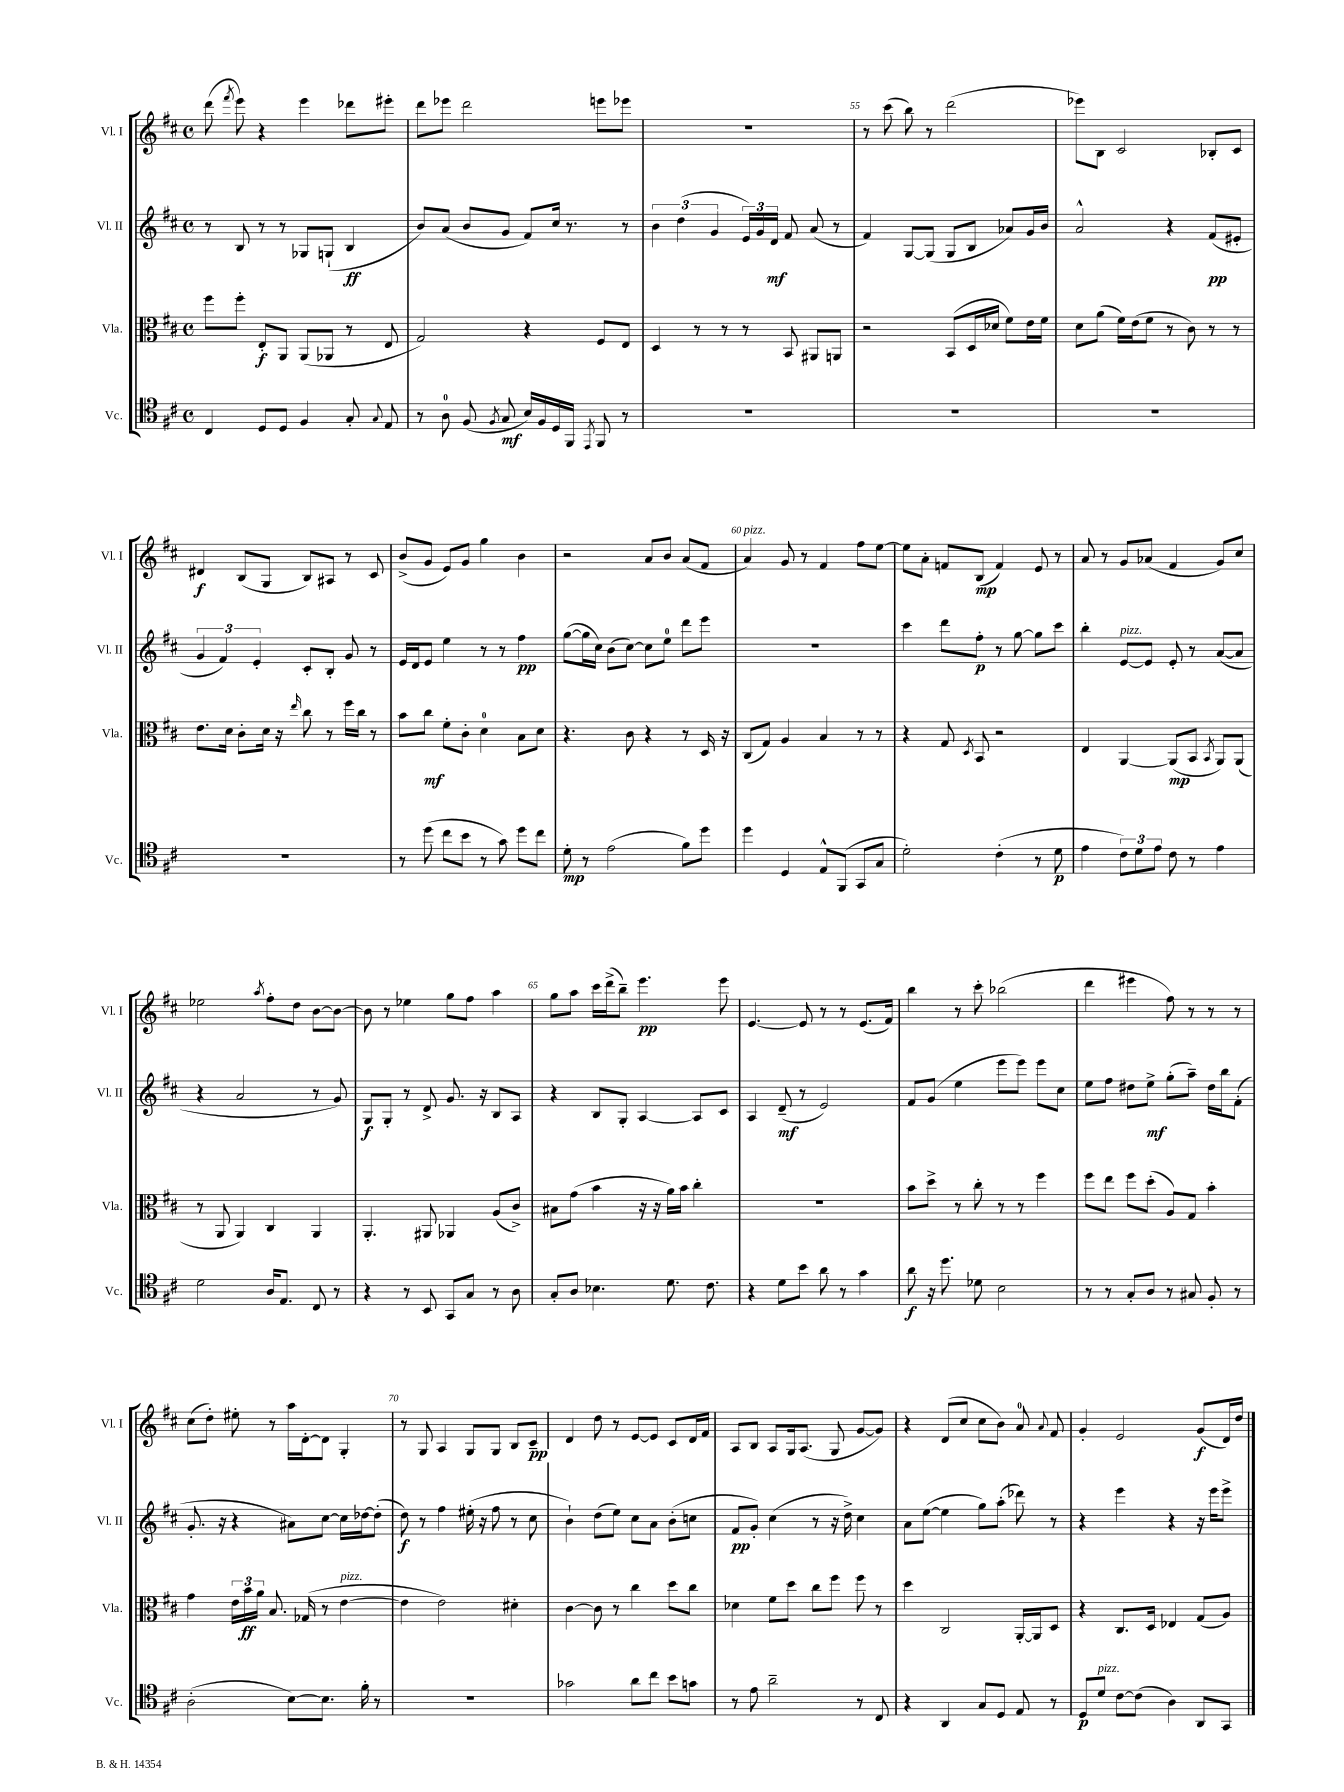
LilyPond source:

<<
\new StaffGroup <<
\new Staff = "s0" \with { instrumentName = "Vl. I" shortInstrumentName = "Vl. I" } {
    \clef treble \key d \major \defaultTimeSignature \time 4/4
    \autoBeamOff d'''8( \acciaccatura { fis'''8 } e'''8) r4 e'''4 des'''8[ eis'''8]-. |
    d'''8[ ees'''8] d'''2 e'''8[ ees'''8] |
    R1 |
    r8 cis'''8( b''8) r8 d'''2( |
    ees'''8[) b8] cis'2 bes8[-. cis'8] |
    dis'4\f b8[( g8] b8[) ais8] r8 cis'8 |
    b'8[->( g'8] e'8[) g'8] g''4 b'4 |
    r2 a'8[ b'8] a'8[( fis'8] |
    a'4^\markup { \italic "pizz." }) g'8 r8 fis'4 fis''8[ e''8]~ |
    e''8[ a'8]-. f'8[ b8]\mp( f'4) e'8 r8 |
    a'8 r8 g'8[ aes'8]( fis'4 g'8[) cis''8] |
    ees''2 \acciaccatura { a''8 } fis''8[-. d''8] b'8[~ b'8]~ |
    b'8 r8 ees''4 g''8[ fis''8] a''4 |
    g''8[ a''8] cis'''16[ d'''16->( b''8]--) e'''4.\pp e'''8 |
    e'4.~ e'8 r8 r8 e'8.[( fis'16]) |
    b''4 r8 cis'''8-. bes''2( |
    d'''4 eis'''4 fis''8) r8 r8 r8 |
    cis''8[( d''8]-.) eis''8-. r8 a''16[ d'16~-. d'8] g4-. |
    r8 g8 a4 g8[ g8] b8[ cis'8]--\pp |
    d'4 d''8 r8 e'8[~ e'8] cis'8[ d'16 fis'16] |
    a8[ b8] a8[ g16 a8.]( g8 g'8[~ g'8]) |
    r4 d'8[( cis''8] cis''8[ b'8]) a'8-0 \appoggiatura { a'8 } fis'8 |
    g'4-. e'2 g'8[\f( d'16) d''16] \bar "|." |
}
\new Staff = "s1" \with { instrumentName = "Vl. II" shortInstrumentName = "Vl. II" } {
    \clef treble \key d \major \defaultTimeSignature \time 4/4
    \autoBeamOff r8 b8 r8 r8 ges8[ g8]-!( b4\ff |
    b'8[) a'8]( b'8[ g'8] fis'8[) cis''16] r8. r8 |
    \tuplet 3/2 { b'4 d''4( g'4 } \tuplet 3/2 { e'16[) g'16 d'16]\mf } fis'8 a'8( r8 |
    fis'4) g8[~ g8]( g8[ b8] aes'8[) g'16 b'16] |
    a'2-^ r4 fis'8[\pp( eis'8]-. |
    \tuplet 3/2 { g'4 fis'4) e'4-. } cis'8[-. b8]-. g'8 r8 |
    e'16[ d'16 e'8] e''4 r8 r8 fis''4\pp |
    g''8[~( g''16 cis''16]) b'8[( cis''8]~) cis''8[ e''8]-0 d'''8[ e'''8] |
    R1 |
    cis'''4 d'''8[ fis''8]-.\p r8 g''8~ g''8[ cis'''8] |
    b''4-. e'8[~^\markup { \italic "pizz." } e'8] e'8-. r8 a'8[~( a'8] |
    r4 a'2 r8 g'8) |
    g8[\f g8]-. r8 d'8-> g'8. r16 b8[ a8] |
    r4 b8[ g8]-. a4~ a8[ cis'8] |
    a4 d'8--\mf( r8 e'2) |
    fis'8[ g'8]( e''4 e'''8[ e'''8]) e'''8[ cis''8] |
    e''8[ fis''8] dis''8[ e''8]->\mf g''8[-.( a''8]--) dis''16[ b''16 fis'8]-.( |
    g'8.-. r16 r4 ais'8[) cis''8]~ cis''16[ des''16~ des''8]-.( |
    d''8\f) r8 fis''4 eis''16-.( r16 fis''8 r8 cis''8 |
    b'4-!) d''8[( e''8]) cis''8[ a'8] b'8[-.( c''8] |
    fis'8[\pp g'8]-.) cis''4( r8 r16 d''16->) cis''4 |
    a'8[ e''8]~( e''4 g''8[) a''8]-.( des'''8) r8 |
    r4 e'''4 r4 r16 e'''16[ e'''8]-> \bar "|." |
}
\new Staff = "s2" \with { instrumentName = "Vla." shortInstrumentName = "Vla." } {
    \clef alto \key d \major \defaultTimeSignature \time 4/4
    \autoBeamOff fis''8[ fis''8]-. e8[-.\f a,8] a,8[( aes,8] r8 e8 |
    g2) r4 fis8[ e8] |
    d4 r8 r8 r8 b,8 ais,8[ a,8] |
    r2 b,8[( d16 des'16] fis'8[) e'16 fis'16] |
    d'8[ a'8]( fis'16[) e'16( fis'8] r8 cis'8) r8 r8 |
    e'8.[ d'16] cis'8[-. d'16] r16 \grace { e''16 } cis''8 r8 fis''16[ cis''16] r8 |
    b'8[ cis''8]\mf fis'8[-. cis'8]-. d'4-0 b8[ d'8] |
    r4. cis'8 r4 r8 d16 r16 |
    cis8[( g8]) a4 b4 r8 r8 |
    r4 g8 \acciaccatura { d8 } b,8 r2 |
    e4 a,4~ a,8[\mp( b,8] \acciaccatura { b,8 } a,8[) a,8]( |
    r8 a,8 a,4) cis4 a,4 |
    a,4.-. ais,8 aes,4 a8[( cis'8]->) |
    bis8[ g'8]( b'4 r16 r16 a'16[) b'16] cis''4-. |
    R1 |
    b'8[ d''8]-> r8 cis''8-. r8 r8 fis''4 |
    fis''8[ e''8] fis''8[ d''8]-.( a8[) g8] b'4-. |
    g'4 \tuplet 3/2 { e'16[ b'16\ff a'16] } b8. ges16( r8 e'4~^\markup { \italic "pizz." } |
    e'4 e'2) dis'4-. |
    cis'4~ cis'8 r8 cis''4 d''8[ cis''8] |
    des'4 fis'8[ d''8] cis''8[ fis''8] fis''8 r8 |
    d''4 cis2 a,16[~-. a,16 d8] |
    r4 cis8.[ d16] ees4 g8[( a8]) \bar "|." |
}
\new Staff = "s3" \with { instrumentName = "Vc." shortInstrumentName = "Vc." } {
    \clef tenor \key d \major \defaultTimeSignature \time 4/4
    \autoBeamOff cis4 d8[ d8] fis4 g8-. \appoggiatura { g8 } e8 |
    r8 a8-0 fis8( \acciaccatura { fis8 } g8\mf b16[) fis16 d16 fis,16] \acciaccatura { e,8 } fis,8 r8 |
    R1 |
    R1 |
    R1 |
    R1 |
    r8 d''8( cis''8[ b'8] r8 g'8) d''8[ cis''8] |
    d'8-.\mp r8 e'2( fis'8[) d''8] |
    d''4 d4 e8[-^ fis,8]( g,8[ g8] |
    d'2-.) cis'4-.( r8 d'8\p |
    e'4 \tuplet 3/2 { cis'8[) d'8 e'8] } cis'8 r8 e'4 |
    d'2 a16[ e8.] cis8 r8 |
    r4 r8 b,8 g,8[ g8] r8 a8 |
    g8[-. a8] bes4. d'8. cis'8. |
    r4 d'8[ b'8] a'8 r8 g'4 |
    a'8\f r16 d''8. des'8 b2 |
    r8 r8 g8[-. a8] r8 gis8 fis8-. r8 |
    a2-.( b8[~) b8.] fis'16-. r8 |
    R1 |
    ges'2 a'8[ cis''8] b'8[ g'8] |
    r8 e'8 a'2-- r8 cis8 |
    r4 a,4 g8[ d8] e8 r8 |
    d8[\p d'8]^\markup { \italic "pizz." } cis'8[~ cis'8]( a4) a,8[ g,8] \bar "|." |
}
>>
>>
\layout { \context { \Score currentBarNumber = #52 \override BarNumber.break-visibility = ##(#f #t #t) barNumberVisibility = #(every-nth-bar-number-visible 5) } }
